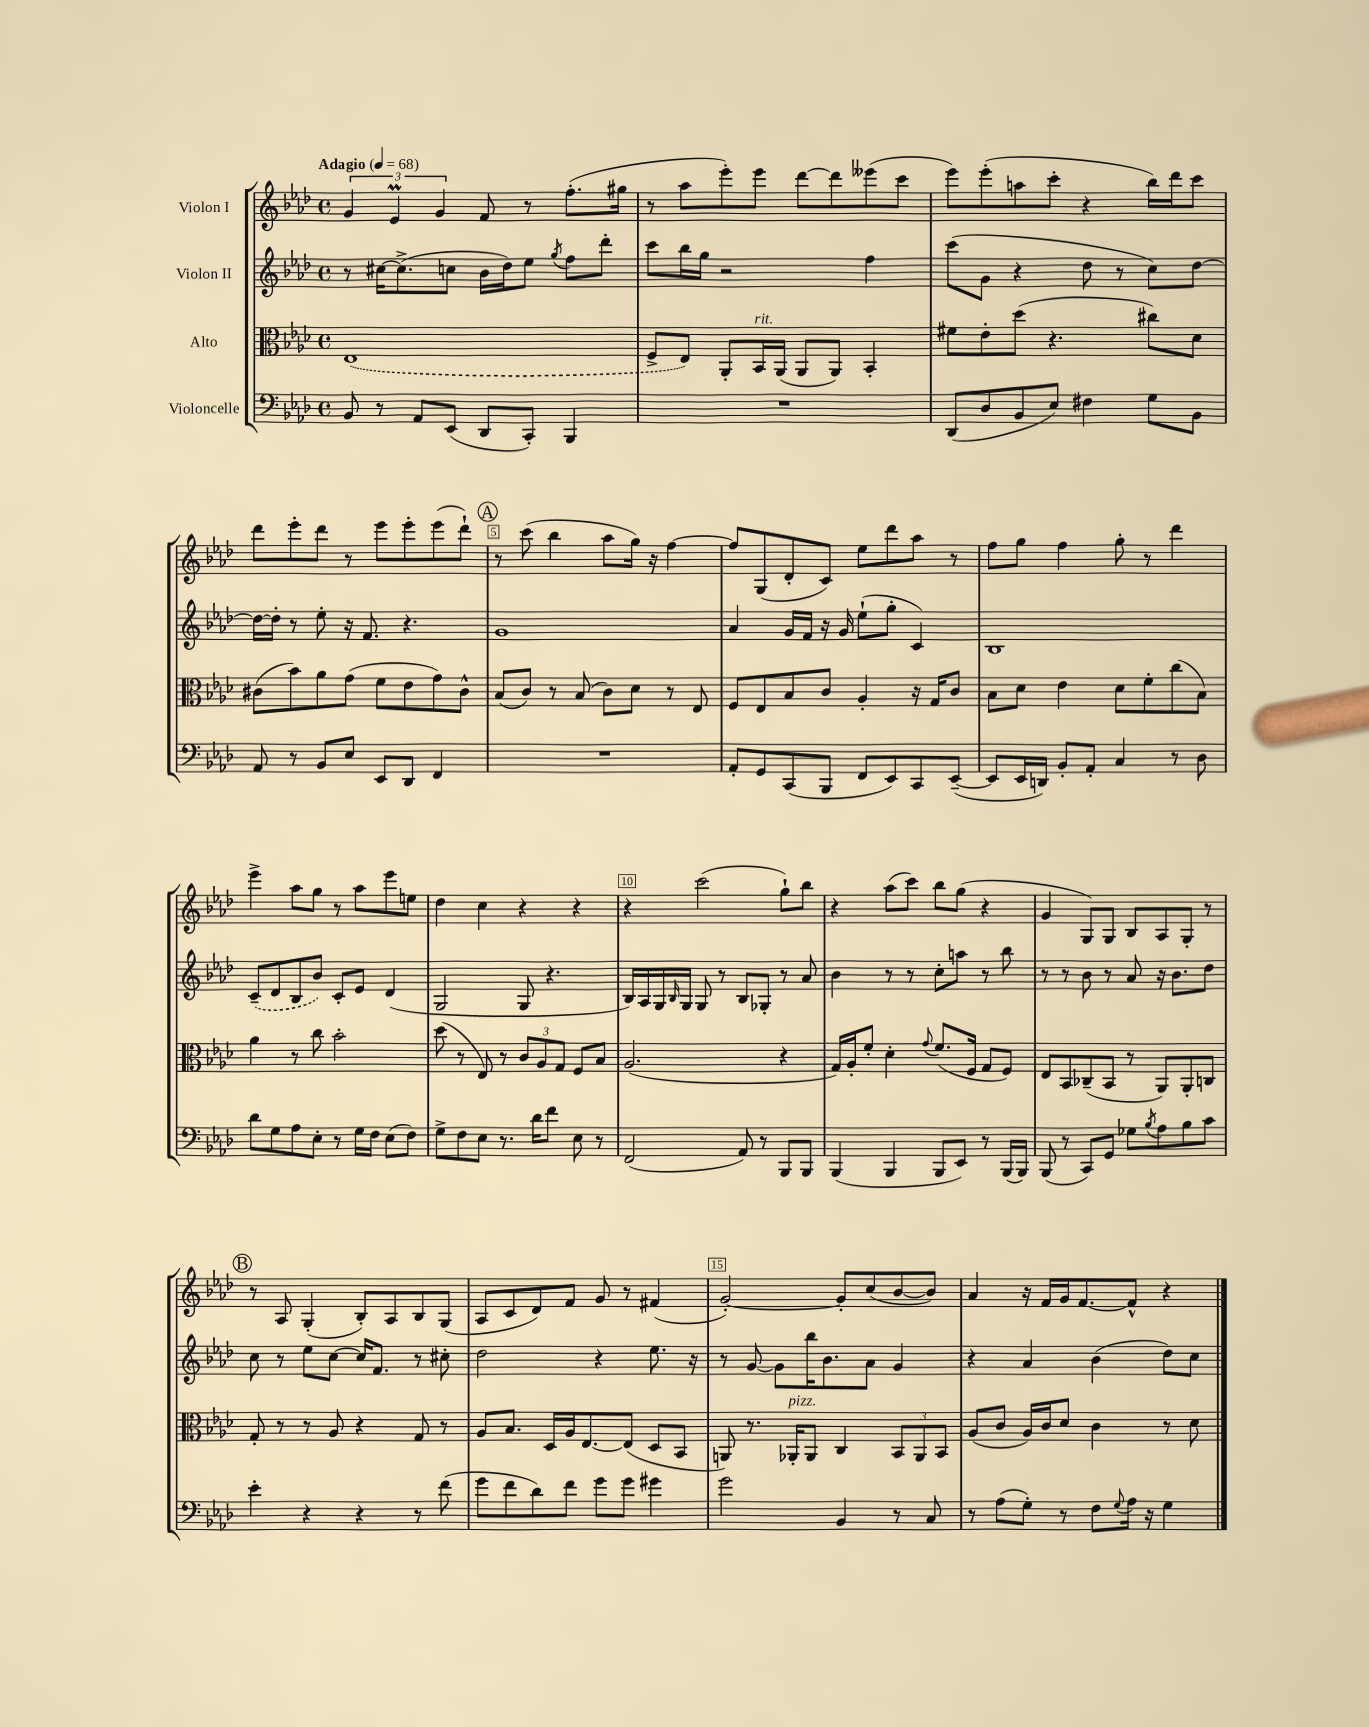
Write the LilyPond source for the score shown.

<<
\new StaffGroup <<
\new Staff = "s0" \with { instrumentName = "Violon I" } {
    \clef treble \key aes \major \defaultTimeSignature \time 4/4 \tempo "Adagio" 4 = 68
    \tuplet 3/2 { g'4 ees'4\prall g'4 } f'8 r8 f''8.-.( gis''16 |
    r8 aes''8 ees'''8-.) ees'''8 des'''8~ des'''8 eeses'''8( c'''8 |
    ees'''8) ees'''8-.( a''8 c'''8-. r4 bes''16) des'''16 c'''8 |
    des'''8 ees'''8-. des'''8 r8 ees'''8 ees'''8-. ees'''8( des'''8-!) |
    \mark \markup { \circle "A" } r8 c'''8( bes''4 aes''8 g''16) r16 f''4~ |
    f''8 g8( des'8-. c'8) ees''8 des'''8 aes''8 r8 |
    f''8 g''8 f''4 g''8-. r8 des'''4 |
    ees'''4-> aes''8 g''8 r8 aes''8 ees'''8 e''8 |
    des''4 c''4 r4 r4 |
    r4 c'''2( g''8-!) bes''8 |
    r4 aes''8( c'''8) bes''8 g''8( r4 |
    g'4 g8) g8 bes8 aes8 g8-. r8 |
    \mark \markup { \circle "B" } r8 aes8 g4-.( bes8-.) aes8 bes8 g8( |
    aes8 c'8 des'8) f'8 g'8 r8 fis'4( |
    g'2~-.) g'8-. c''8( bes'8~ bes'8) |
    aes'4 r16 f'16 g'16 f'8.~ f'8-^ r4 \bar "|." |
}
\new Staff = "s1" \with { instrumentName = "Violon II" } {
    \clef treble \key aes \major \defaultTimeSignature \time 4/4
    r8 cis''16~ cis''8.->( c''8 bes'16 des''16) ees''8 \acciaccatura { g''8 } f''8 des'''8-. |
    c'''8 bes''16 g''16 r2 f''4 |
    c'''8( g'8 r4 des''8 r8 c''8) des''8~ |
    des''16~ des''16-. r8 ees''8-. r16 f'8. r4. |
    \mark \markup { \circle "A" } g'1 |
    aes'4 g'16 f'16 r16 g'16 ees''8-!( g''8-. c'4) |
    bes1 |
    \once \slurDashed c'8--( des'8 bes8 bes'8) c'8-. ees'8 des'4( |
    g2 g8 r4. |
    bes16) aes16 g16 \grace { bes16 } g16 g8 r8 bes8 ges8-. r8 aes'8 |
    bes'4 r8 r8 c''8-. a''8 r8 bes''8 |
    r8 r8 bes'8 r8 aes'8 r16 bes'8. des''8 |
    \mark \markup { \circle "B" } c''8 r8 ees''8 c''8~ c''16 f'8. r8 cis''8-. |
    des''2 r4 ees''8. r16 |
    r8 g'8~ g'8 bes''16 bes'8. aes'8 g'4 |
    r4 aes'4 bes'4( des''8) c''8 \bar "|." |
}
\new Staff = "s2" \with { instrumentName = "Alto" } {
    \clef alto \key aes \major \defaultTimeSignature \time 4/4
    \once \slurDashed ees1( |
    f8-> ees8) aes,8-. bes,16^\markup { \italic "rit." } aes,16( aes,8 aes,8) bes,4-. |
    fis'8 ees'8-. des''8( r4. cis''8) des'8 |
    cis'8( bes'8) aes'8 g'8( f'8 ees'8 g'8) cis'8-^ |
    \mark \markup { \circle "A" } bes8( c'8) r8 bes8( c'8) des'8 r8 ees8 |
    f8 ees8 bes8 c'8 aes4-. r16 g16 c'8 |
    bes8 des'8 ees'4 des'8 f'8-. c''8( bes8) |
    aes'4 r8 c''8 bes'2-. |
    des''8( r8 ees8) r8 \tuplet 3/2 { c'8 aes8 g8 } f8 bes8 |
    aes2.( r4 |
    g16) aes16-. f'8-. des'4-. \appoggiatura { g'8 } f'8.( f16 g8 f8) |
    ees8 bes,8 ces8--( bes,8 r8 aes,8) aes,8-. c8 |
    \mark \markup { \circle "B" } g8-. r8 r8 aes8 r4 g8 r8 |
    aes8 bes8. des16 aes16 ees8.~ ees8( des8 bes,8 |
    a,8) r8. aes,16-.^\markup { \italic "pizz." } aes,8 c4 \tuplet 3/2 { bes,8 aes,8 bes,8 } |
    aes8( c'8 aes16) c'16 des'8 c'4 r8 des'8 \bar "|." |
}
\new Staff = "s3" \with { instrumentName = "Violoncelle" } {
    \clef bass \key aes \major \defaultTimeSignature \time 4/4
    bes,8 r8 aes,8 ees,8( des,8 c,8-.) bes,,4 |
    R1 |
    des,8( des8 bes,8 ees8) fis4 g8 bes,8 |
    aes,8 r8 bes,8 ees8 ees,8 des,8 f,4 |
    \mark \markup { \circle "A" } R1 |
    aes,8-. g,8 c,8( bes,,8 f,8 ees,8) c,8 ees,8~--( |
    ees,8 ees,16 d,16) bes,8-. aes,8-. c4 r8 des8 |
    des'8 g8 aes8 ees8-. r8 g16 f16 ees8( f8) |
    g8-> f8 ees8 r8. des'16 f'8 ees8 r8 |
    f,2( aes,8) r8 bes,,8 bes,,8 |
    bes,,4( bes,,4 bes,,8 ees,8) r8 bes,,16( bes,,16) |
    bes,,8( r8 c,8) g,8 ges8 \acciaccatura { bes8 } aes8 bes8 c'8 |
    \mark \markup { \circle "B" } ees'4-. r4 r4 r8 f'8( |
    g'8 f'8 des'8) f'8 g'8 g'8 gis'4 |
    g'2 bes,4 r8 c8 |
    r8 aes8( g8-.) r8 f8 \appoggiatura { g8 } aes16 r16 g4 \bar "|." |
}
>>
>>
\layout { \context { \Score \override BarNumber.break-visibility = ##(#f #t #t) barNumberVisibility = #(every-nth-bar-number-visible 5) \override BarNumber.stencil = #(make-stencil-boxer 0.1 0.3 ly:text-interface::print) } }
